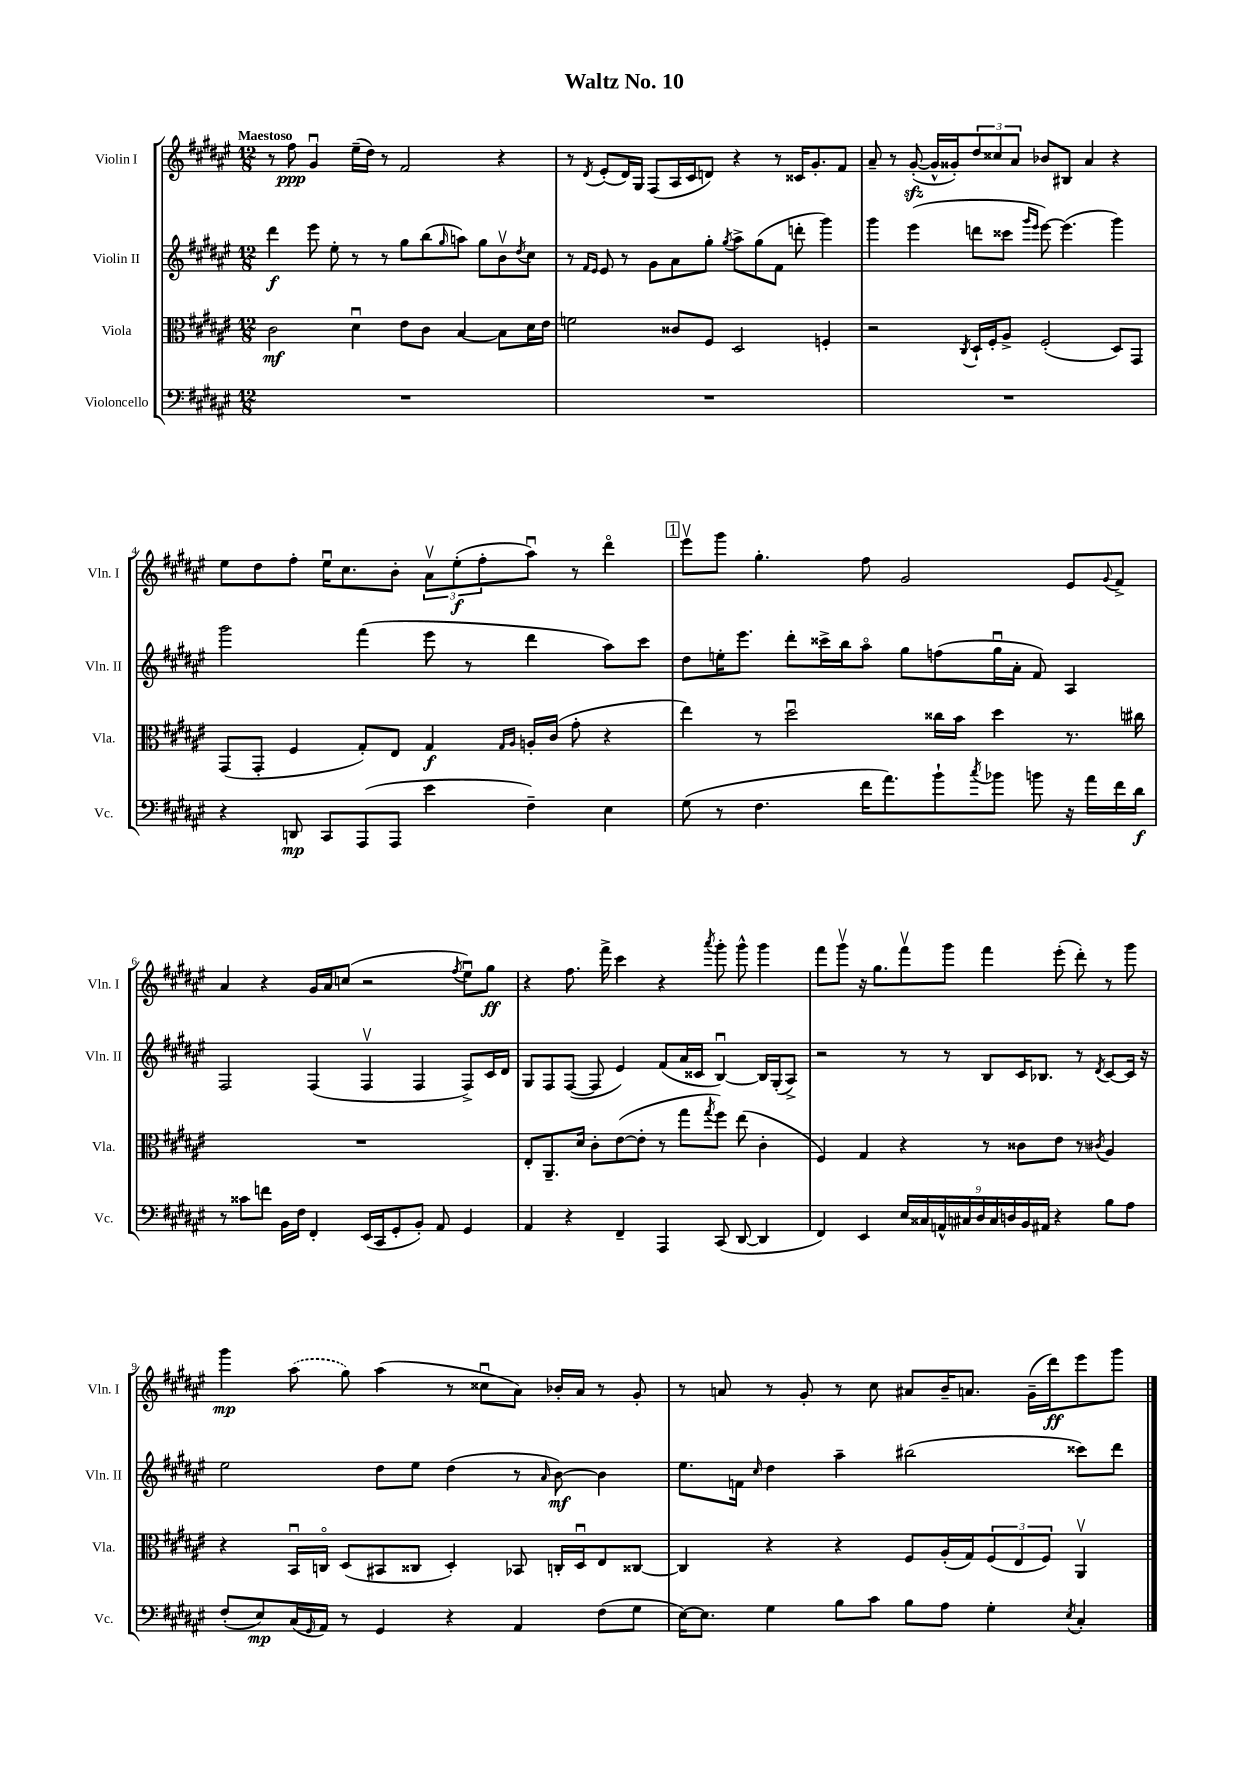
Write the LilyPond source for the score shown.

\header { title = "Waltz No. 10" }
<<
\new StaffGroup <<
\new Staff = "s0" \with { instrumentName = "Violin I" shortInstrumentName = "Vln. I" } {
    \clef treble \key fis \major \numericTimeSignature \time 12/8 \tempo "Maestoso"
    r8 fis''8\ppp gis'4\downbow eis''16--( dis''16) r8 fis'2 r4 |
    r8 \acciaccatura { dis'8 } eis'8-.( dis'16) gis16 fis8( ais16 cis'16 d'8) r4 r8 cisis'16 gis'8.-. fis'8 |
    ais'8-- r8 gis'8~-.\sfz( gis'16-^ gisis'16-.) \tuplet 3/2 { dis''8 cisis''8 ais'8 } bes'8 bis8 ais'4 r4 |
    eis''8 dis''8 fis''8-. eis''16\downbow cis''8. b'8-. \tuplet 3/2 { ais'8\upbow eis''8-.\f( fis''8-. } ais''8\downbow) r8 dis'''4\flageolet |
    \mark \markup { \box "1" } eis'''8\upbow gis'''8 gis''4.-. fis''8 gis'2 eis'8 \appoggiatura { gis'8 } fis'8-> |
    ais'4 r4 gis'16 ais'16 c''8( r2 \acciaccatura { fis''8 } eis''8\downbow) gis''8\ff |
    r4 fis''8. fis'''16-> cis'''4 r4 \acciaccatura { ais'''8 } gis'''8-. gis'''8-^ gis'''4 |
    fis'''8 gis'''8\upbow r16 gis''8. fis'''8\upbow gis'''8 fis'''4 eis'''8-.( dis'''8-.) r8 gis'''8 |
    gis'''4\mp \once \slurDashed ais''8( gis''8) ais''4( r8 cisis''8\downbow ais'8) bes'16-. ais'16 r8 gis'8-. |
    r8 a'8 r8 gis'8-. r8 cis''8 ais'8 b'16-- a'8. gis'16--( dis'''16\ff) eis'''8 gis'''8 \bar "|." |
}
\new Staff = "s1" \with { instrumentName = "Violin II" shortInstrumentName = "Vln. II" } {
    \clef treble \key fis \major \numericTimeSignature \time 12/8
    dis'''4\f eis'''8 eis''8-. r8 r8 gis''8 b''8( \grace { gis''16 } a''8) gis''8 b'8\upbow \acciaccatura { dis''8 } cis''8 |
    r8 \grace { fis'16 eis'16 } eis'8 r8 gis'8 ais'8 gis''8-. \acciaccatura { gis''8 } ais''8-> gis''8( fis'8 d'''8-. gis'''4) |
    gis'''4 eis'''4( d'''8 cisis'''8 \grace { gis'''16 eis'''16 } eis'''8~) eis'''4.( gis'''4) |
    gis'''2 fis'''4( eis'''8 r8 dis'''4 ais''8) cis'''8 |
    \mark \markup { \box "1" } dis''8 e''16-. eis'''8. dis'''8-. cisis'''16-> b''16 ais''8\flageolet gis''8 f''8( gis''16\downbow ais'16-. fis'8) ais4 |
    fis2 fis4( fis4\upbow fis4 fis8->) cis'16 dis'16 |
    gis8 fis8 fis8~( fis8 eis'4) fis'8( ais'16 cisis'16 b4~\downbow) b16 gis16-.( ais8->) |
    r2 r8 r8 b8 cis'16 bes8. r8 \acciaccatura { dis'8 } cis'8~ cis'16 r16 |
    eis''2 dis''8 eis''8 dis''4( r8 \grace { ais'16 } b'8~\mf) b'4 |
    eis''8. f'16 \grace { cis''16 } dis''4 ais''4-- bis''2( cisis'''8) dis'''8 \bar "|." |
}
\new Staff = "s2" \with { instrumentName = "Viola" shortInstrumentName = "Vla." } {
    \clef alto \key fis \major \numericTimeSignature \time 12/8
    cis'2\mf dis'4\downbow eis'8 cis'8 b4~ b8 dis'16 eis'16 |
    f'2 cisis'8 fis8 dis2 f4-. |
    r2 \acciaccatura { cis8 } dis16-! fis16-. ais8-> fis2-.( dis8) gis,8 |
    gis,8( gis,8-. fis4 gis8-.) eis8 gis4\f \grace { gis16 ais16 } a16-. cis'16( gis'8-. r4 |
    \mark \markup { \box "1" } eis''4) r8 dis''2\downbow cisis''16 b'16 dis''4 r8. cis''16 |
    R1. |
    eis8-. ais,8.-- dis'16 cis'8-. eis'8~( eis'8-. r8 gis''8 \acciaccatura { gis''8 } fis''8) eis''8( cis'4-. |
    fis4) gis4 r4 r8 cisis'8 eis'8 r8 \acciaccatura { cis'8 } ais4 |
    r4 b,16\downbow c16\flageolet dis8( bis,8 cisis8 dis4-.) bes,8 c16-. dis16\downbow eis8 cisis8~ |
    cisis4 r4 r4 fis8 ais16-.( gis16) \tuplet 3/2 { fis8( eis8 fis8) } ais,4\upbow \bar "|." |
}
\new Staff = "s3" \with { instrumentName = "Violoncello" shortInstrumentName = "Vc." } {
    \clef bass \key fis \major \numericTimeSignature \time 12/8
    R1. |
    R1. |
    R1. |
    r4 d,8\mp cis,8 ais,,8( ais,,8 eis'4 fis4--) eis4 |
    \mark \markup { \box "1" } gis8( r8 fis4. fis'16 ais'8.) b'8-! \acciaccatura { cis''8 } bes'8 b'8 r16 ais'16 fis'16 dis'16\f |
    r8 cisis'8 f'8 b,16 fis16 fis,4-. eis,16( cis,16 gis,8-. b,8-.) ais,8 gis,4 |
    ais,4 r4 fis,4-- ais,,4 cis,8( dis,8~ dis,4 |
    fis,4) eis,4 \tuplet 9/8 { eis16 cisis16 a,16-^ cis16 dis16 cis16 d16 b,16 ais,16 } r4 b8 ais8 |
    fis8-.( eis8\mp) cis16( \grace { gis,16 } ais,16) r8 gis,4 r4 ais,4 fis8( gis8 |
    eis16~) eis8. gis4 b8 cis'8 b8 ais8 gis4-. \acciaccatura { eis8 } cis4-. \bar "|." |
}
>>
>>
